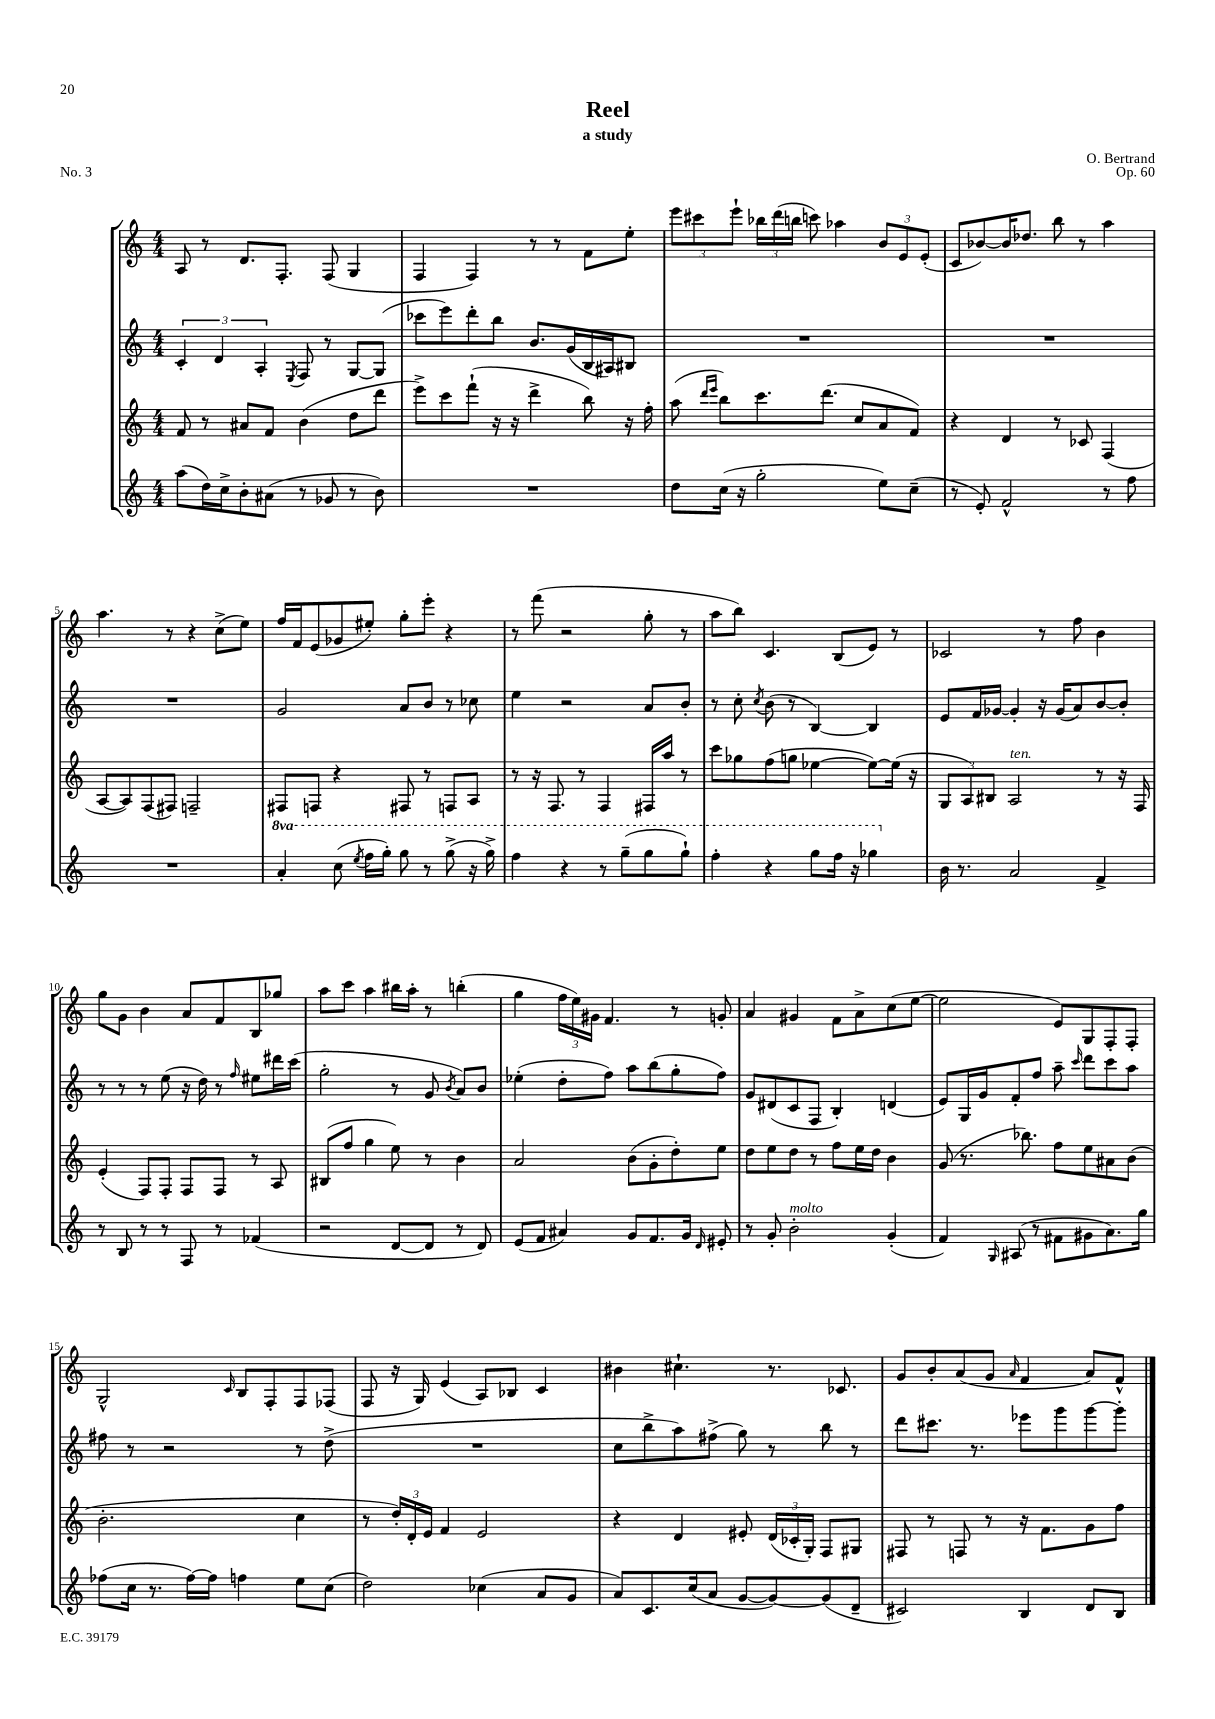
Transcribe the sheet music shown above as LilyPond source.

\header { title = "Reel" composer = "O. Bertrand" subtitle = "a study" opus = "Op. 60" piece = "No. 3" }
<<
\new StaffGroup <<
\new Staff = "s0" {
    \clef treble \key c \major \numericTimeSignature \time 4/4
    \autoBeamOff a8 r8 d'8.[ f8.]-. f8( g4 |
    f4 f4) r8 r8 f'8[ e''8]-. |
    \tuplet 3/2 { e'''8[ cis'''8 e'''8]-! } \tuplet 3/2 { bes''16[ d'''16( b''16] } c'''8) aes''4 \tuplet 3/2 { b'8[ e'8 e'8]-.( } |
    c'8[ bes'8~) bes'16 des''8.] b''8 r8 a''4 |
    a''4. r8 r4 c''8[->( e''8]) |
    f''16[ f'16 e'8( ges'8 eis''8]-.) g''8[-. e'''8]-. r4 |
    r8 f'''8( r2 g''8-. r8 |
    a''8[ b''8]) c'4. b8[( e'8]) r8 |
    ces'2 r8 f''8 b'4 |
    g''8[ g'8] b'4 a'8[ f'8 b8 ges''8] |
    a''8[ c'''8] a''4 bis''16[ a''16]-. r8 b''4-.( |
    g''4 \tuplet 3/2 { f''16[ e''16) gis'16] } f'4. r8 g'8-. |
    a'4 gis'4 f'8[ a'8-> c''8( e''8]~ |
    e''2 e'8[) g8 f8-. f8]-. |
    g2-^ \grace { c'16 } b8[ f8-. f8 fes8]( |
    f8 r16 g16) e'4( a8[) bes8] c'4 |
    bis'4 cis''4.-! r8. ces'8. |
    g'8[ b'8-. a'8( g'8] \grace { a'16 } f'4 a'8[) f'8]-^ \bar "|." |
}
\new Staff = "s1" {
    \clef treble \key c \major \numericTimeSignature \time 4/4
    \autoBeamOff \tuplet 3/2 { c'4-. d'4 a4-. } \acciaccatura { e8 } f8 r8 g8[~ g8]( |
    ces'''8[ e'''8) d'''8-. b''8] b'8.[ g'16( b16 ais16) bis8] |
    R1 |
    R1 |
    R1 |
    g'2 a'8[ b'8] r8 ces''8 |
    e''4 r2 a'8[ b'8]-. |
    r8 c''8-. \acciaccatura { c''8 } b'8( r8 b4~) b4 |
    e'8[ f'16 ges'16]~ ges'4-. r16 ges'16[( a'8) b'8~ b'8]-. |
    r8 r8 r8 e''8( r16 d''16) r8 \grace { f''16 } eis''8[ dis'''16 c'''16]( |
    g''2-. r8 g'8 \acciaccatura { b'8 } a'8[) b'8] |
    ees''4-.( d''8[-. f''8]) a''8[ b''8( g''8-. f''8]) |
    g'8[ dis'8( c'8 f8] b4-.) d'4( |
    e'8[) g16 g'16 f'8-. f''8] a''8-- \grace { c'''16 } d'''8[ c'''8 a''8] |
    fis''8 r8 r2 r8 d''8->( |
    R1 |
    c''8[ b''8-> a''8) fis''8]->( g''8) r8 b''8 r8 |
    d'''8[ cis'''8.] r8. ees'''8[ g'''8 g'''8~ g'''8]-. \bar "|." |
}
\new Staff = "s2" {
    \clef treble \key c \major \numericTimeSignature \time 4/4
    \autoBeamOff f'8 r8 ais'8[ f'8] b'4( d''8[ d'''8] |
    e'''8[->) c'''8 f'''8]-!( r16 r16 d'''4-> b''8) r16 f''16-. |
    a''8( \grace { d'''16[ e'''16] } b''8[) c'''8. d'''8.]( c''8[ a'8 f'8]) |
    r4 d'4 r8 ces'8 f4( |
    a8[~ a8) f8( fis8]) f2-- |
    fis8[ f8] r4 fis8 r8 f8[ a8] |
    r8 r16 f8. r8 f4 fis16[ a''16] r8 |
    c'''8[ ges''8 f''8( g''8] ees''4~ ees''8[~) ees''16]( r16 |
    \tuplet 3/2 { g8[ a8) bis8] } a2^\markup { \italic "ten." } r8 r16 f16 |
    e'4-.( f8[) f8]-. f8[ f8] r8 a8 |
    bis8[( f''8] g''4 e''8) r8 b'4 |
    a'2 b'8[( g'8-. d''8-.) e''8] |
    d''8[ e''8 d''8] r8 f''8[ e''16 d''16] b'4 |
    g'8( r8. bes''8.) f''8[ e''8 ais'8 b'8]( |
    b'2.-. c''4 |
    r8 \tuplet 3/2 { d''16[-.) d'16-. e'16] } f'4 e'2 |
    r4 d'4 eis'8-. \tuplet 3/2 { d'16[( ces'16-. g16]-.) } f8[ gis8] |
    fis8 r8 f8 r8 r16 f'8.[ g'8 f''8] \bar "|." |
}
\new Staff = "s3" {
    \clef treble \key c \major \numericTimeSignature \time 4/4 \set Staff.ottavationMarkups = #ottavation-simple-ordinals
    \autoBeamOff a''8[( d''16) c''16-> b'8-. ais'8]( r8 ges'8 r8 b'8) |
    R1 |
    d''8[ c''16]( r16 g''2-. e''8[) c''8]--( |
    r8 e'8-.) f'2-^ r8 f''8 |
    R1 |
    \ottava #1 a''4-. c'''8( \acciaccatura { e'''8 } f'''16[ g'''16]-.) g'''8 r8 g'''8->( r16 g'''16->) |
    f'''4 r4 r8 g'''8[--( g'''8 g'''8]-!) |
    f'''4-. r4 g'''8[ f'''16] r16 ges'''4 \ottava #0 |
    b'16 r8. a'2 f'4-> |
    r8 b8 r8 r8 f8 r8 fes'4( |
    r2 d'8[~ d'8] r8 d'8) |
    e'8[( f'8] ais'4) g'8[ f'8. g'16] \grace { d'16 } eis'8-. |
    r8 g'8-. b'2-.^\markup { \italic "molto" } g'4-.( |
    f'4) \grace { g16 } ais8( r8 fis'8[ gis'8 a'8.) g''16] |
    fes''8[( c''16] r8. fes''16[~) fes''16] f''4 e''8[ c''8]( |
    d''2) ces''4( a'8[ g'8] |
    a'8[) c'8. c''16( a'8] g'8[~ g'8~) g'8( d'8]-- |
    cis'2) b4 d'8[ b8] \bar "|." |
}
>>
>>
